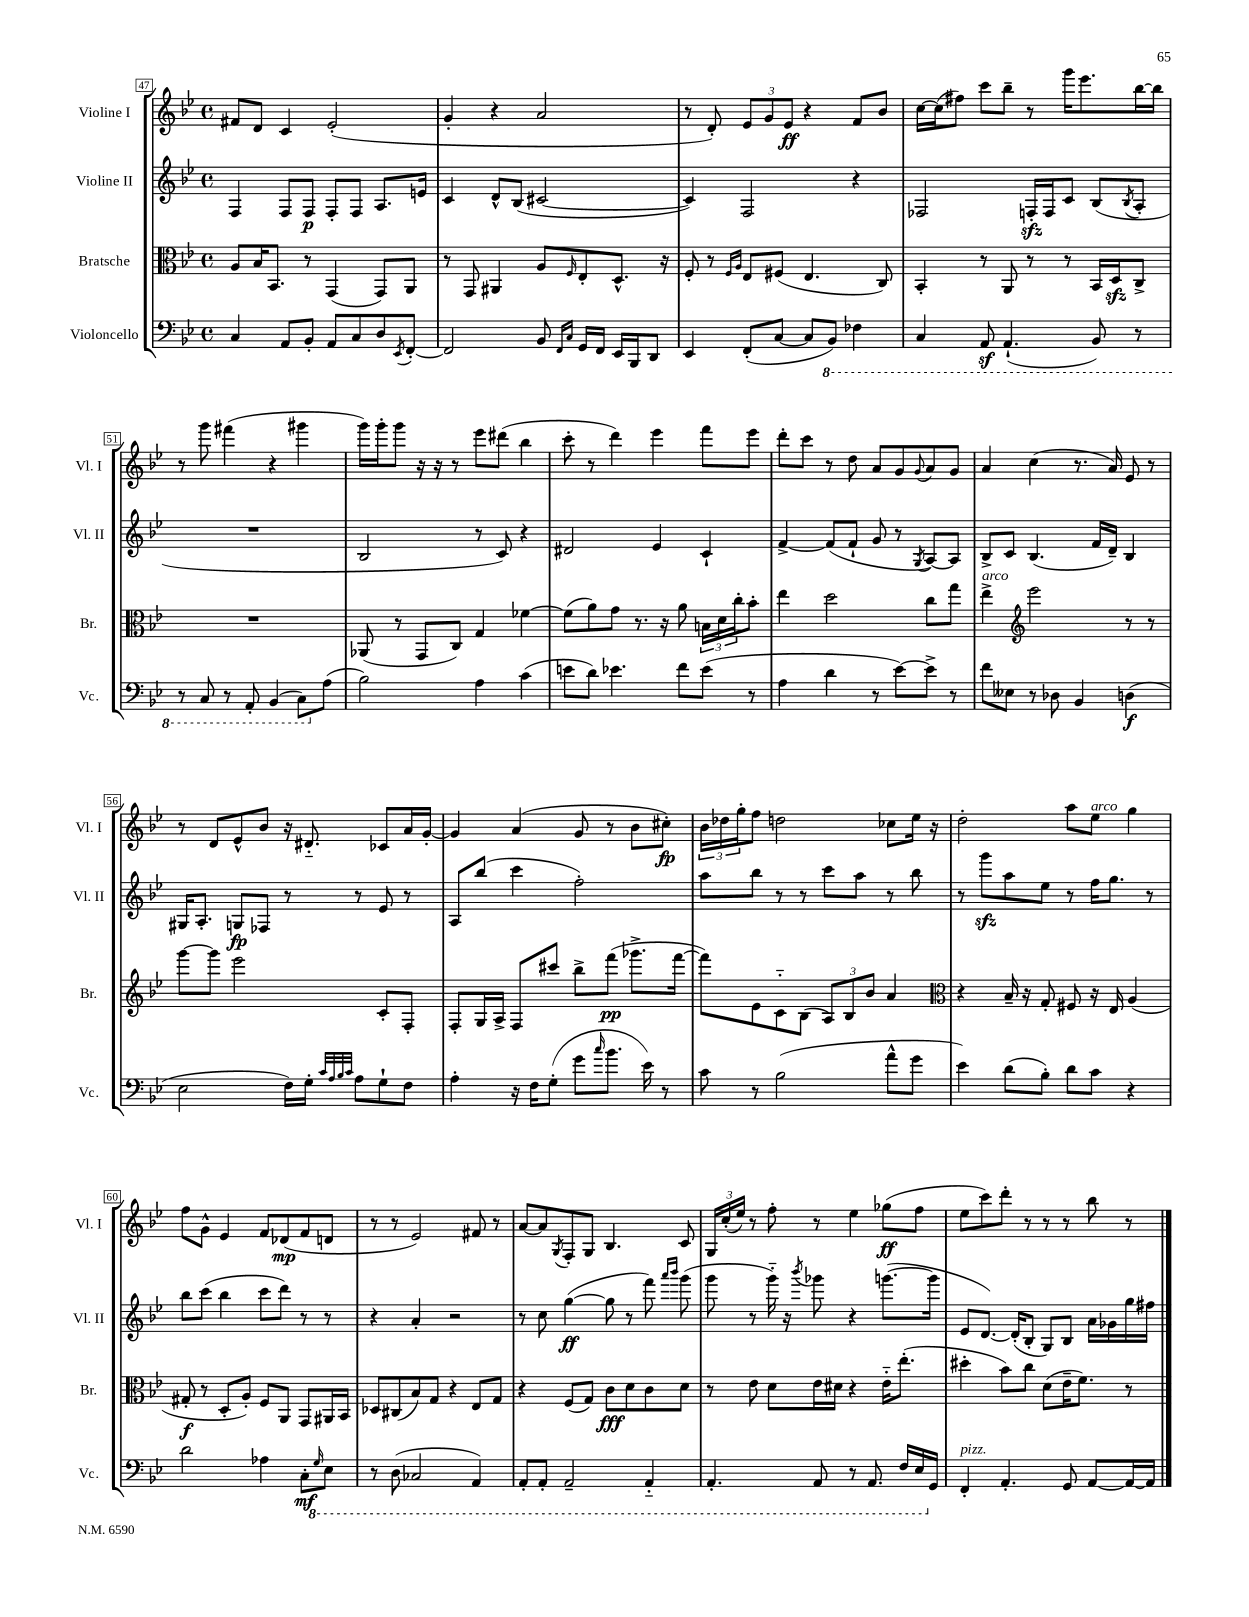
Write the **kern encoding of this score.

**kern	**kern	**kern	**kern
*staff4	*staff3	*staff2	*staff1
*clefF4	*clefC3	*clefG2	*clefG2
*k[b-e-]	*k[b-e-]	*k[b-e-]	*k[b-e-]
*M4/4	*M4/4	*M4/4	*M4/4
*met(c)	*met(c)	*met(c)	*met(c)
4C	8A	4F	8f#
.	16B-	.	8d
.	8.BB-	.	.
8AA	.	8F	4c
8BB-'	8r	8F	.
8AA	(4GG	8F'	(2e-'
8C	.	8F	.
8D	8GG)	8.A	.
8qEE-	.	.	.
[8FF'	8AA	.	.
.	.	16e	.
=	=	=	=
2FF]	8r	4c	4g'
.	8GG	.	.
.	4AA#	8d^^	4r
.	.	(8B-	.
8BB-	8A	[2c#	2a
16qqFF	.	.	.
16qqC	16qqF	.	.
16GG	8E-'	.	.
16FF	.	.	.
16EE-	8.D^^	.	.
16BBB-	.	.	.
8DD	.	.	.
.	16r	.	.
=	=	=	=
4EE-	8F'	4c#])	8r
.	8r	.	8d')
.	16qqF	.	.
.	16qqA	.	.
(8FF'	8E-	2F	12e-
.	.	.	12g
[8C	(8F#	.	.
.	.	.	12e-
8C]	4.E-	.	4r
8BBB-)	.	.	.
4FF-	.	4r	8f
.	8C)	.	8b-
=	=	=	=
4CC	4BB-'	2F-	[16cc
.	.	.	(16cc]
.	.	.	8ff#)
8AAA	8r	.	8ccc
(4.AAA`	8AA	.	8bb-~
.	8r	16F'	8r
.	.	16F	.
.	8r	8c	16ggg
.	.	.	8.eee-
8BBB-)	16BB-	(8B-	.
.	16D	.	.
.	.	8qB-	.
8r	8C^	8A'	[16bb-
.	.	.	16bb-]
=	=	=	=
8r	1r	1r	8r
8CC	.	.	8ggg
8r	.	.	(4fff#
8AAA'	.	.	.
(4BBB-	.	.	4r
8CC)	.	.	4ggg#
(8A	.	.	.
=	=	=	=
2B-)	(8AA-	2B-	16ggg)
.	.	.	16ggg'
.	8r	.	8ggg
.	8GG	.	16r
.	.	.	16r
.	8C)	.	8r
4A	4G	8r	8eee-
.	.	8c)	(8ddd#
(4c	[4f-	4r	4bb-
=	=	=	=
8e	(8f-]	2d#	8ccc'
8d)	8a)	.	8r
4.e-	8g	.	4ddd)
.	8.r	.	.
.	.	4e-	4eee-
.	16r	.	.
8f	8a	.	.
(8e-	24B	4c`	8fff
.	24d	.	.
.	24cc'	.	.
8r	8b-'	.	8eee-
=	=	=	=
4A	4ee-	[4f^	8ddd'
.	.	.	8ccc
4d	2dd	(8f]	8r
.	.	8f`	8dd
8r	.	8g	8a
[8e-)	.	8r	8g
.	.	8qG	8qqg
8e-^]	8cc	[8A)	8a
8r	8gg	8A]	8g
=	=	=	=
8f	4ee-^	8B-^	4a
8E--	.	8c	.
*	*clefG2	*	*
8r	2eee-	(4.B-	(4cc
8D-	.	.	.
4BB-	.	.	8.r
.	.	16f	.
.	.	16d~)	16a)
(4D	8r	4B-	8e-
.	8r	.	8r
=	=	=	=
2E-	[8ggg	16G#	8r
.	.	8.A'	.
.	8ggg]	.	8d
.	2eee-	8G	8e-^^
.	.	8F-	8b-
16F)	.	8r	16r
16G'	.	.	8.d#'~
32qqc	.	.	.
32qqA	.	.	.
32qqB-	.	.	.
32qqc	.	.	.
8A	.	8r	.
8G`	8c'	8e-	8c-
8F	8F'	8r	16a
.	.	.	[16g'
=	=	=	=
4A'	8F'	8A	4g]
.	16G	(8bb-	.
.	16A^	.	.
16r	8F	4ccc	(4a
16F	.	.	.
(8G'	8ccc#	.	.
8g	8bb-^	2ff')	8g
16qqcc	.	.	.
8.b-	(8fff	.	8r
.	8.ggg-^	.	8b-
16e-)	.	.	.
8r	.	.	8cc#')
.	[16fff	.	.
=	=	=	=
8c	8fff])	8aa	24b-
.	.	.	24dd-
.	.	.	24gg'
8r	8e-	8bb-	8ff
(2B-	8c'~	8r	2dd
.	(8B-	8r	.
.	12A)	8ccc	.
.	12B-	.	.
.	.	8aa	.
.	12b-	.	.
8a^^	4a	8r	8cc-
8g	.	8bb-	16ee-
.	.	.	16r
=	=	=	=
*	*clefC3	*	*
4e-)	4r	8r	2dd'
.	.	8ggg	.
(8d	16B-~	8aa	.
.	16r	.	.
8B-')	8G'	8ee-	.
8d	8F#	8r	8aa
8c	16r	16ff	8ee-
.	16E-	8.gg	.
4r	(4A	.	4gg
.	.	8r	.
=	=	=	=
2d	8G#'	8bb-	8ff
.	8r	(8ccc	8g^^
.	8D'	4bb-	4e-
.	8A')	.	.
4A-	8F	8ccc	8f
.	8AA	8ddd)	(8d-
8C'	8GG	8r	8f
16qqGG	.	.	.
8EE-	16AA#	8r	8d
.	16BB-	.	.
=	=	=	=
8r	8D-	4r	8r
(8DD	(8C#	.	8r
2CC-	8B-)	4a'	2e-)
.	8G	.	.
.	4r	2r	.
4AAA)	8E-	.	8f#
.	8G	.	8r
=	=	=	=
8AAA'	4r	8r	[8a
8AAA'	.	8cc	8a]
.	.	.	8qG
2AAA~	(8F	([4gg	8F'
.	8G)	.	8G
.	8c	8gg]	4.B-
.	8d	8r	.
4AAA'~	8c	8fff)	.
.	.	16qqaaa	.
.	.	16qqbbb-	.
.	8d	(8ggg	8c
=	=	=	=
4.AAA'	8r	8ggg	24G
.	.	.	(24cc'
.	.	.	24ee-)
.	8e-	8r	8r
.	8d	16ggg'~)	8ff'
.	.	16r	.
.	.	8qbbb-	.
8AAA	16e-	8ggg-	8r
.	16d#	.	.
8r	4r	4r	4ee-
8.AAA	.	.	.
.	16e-'~	([8.ggg	(8gg-
16FF	(8.ee-'	.	.
16EE-	.	.	8ff
16GG	.	16ggg]	.
=	=	=	=
4FF'	4dd#'	8e-	8ee-
.	.	[8.d)	8ccc)
4.AA'	8b-)	.	8ddd'
.	.	(16d']	.
.	8cc	8B-'	8r
.	(8d	8G)	8r
8GG	16e-~	8B-	8r
.	8.f)	.	.
[8AA	.	16a	8bb-
.	.	16g-	.
16AA_	8r	16gg	8r
16AA]	.	16ff#	.
==	==	==	==
*-	*-	*-	*-
